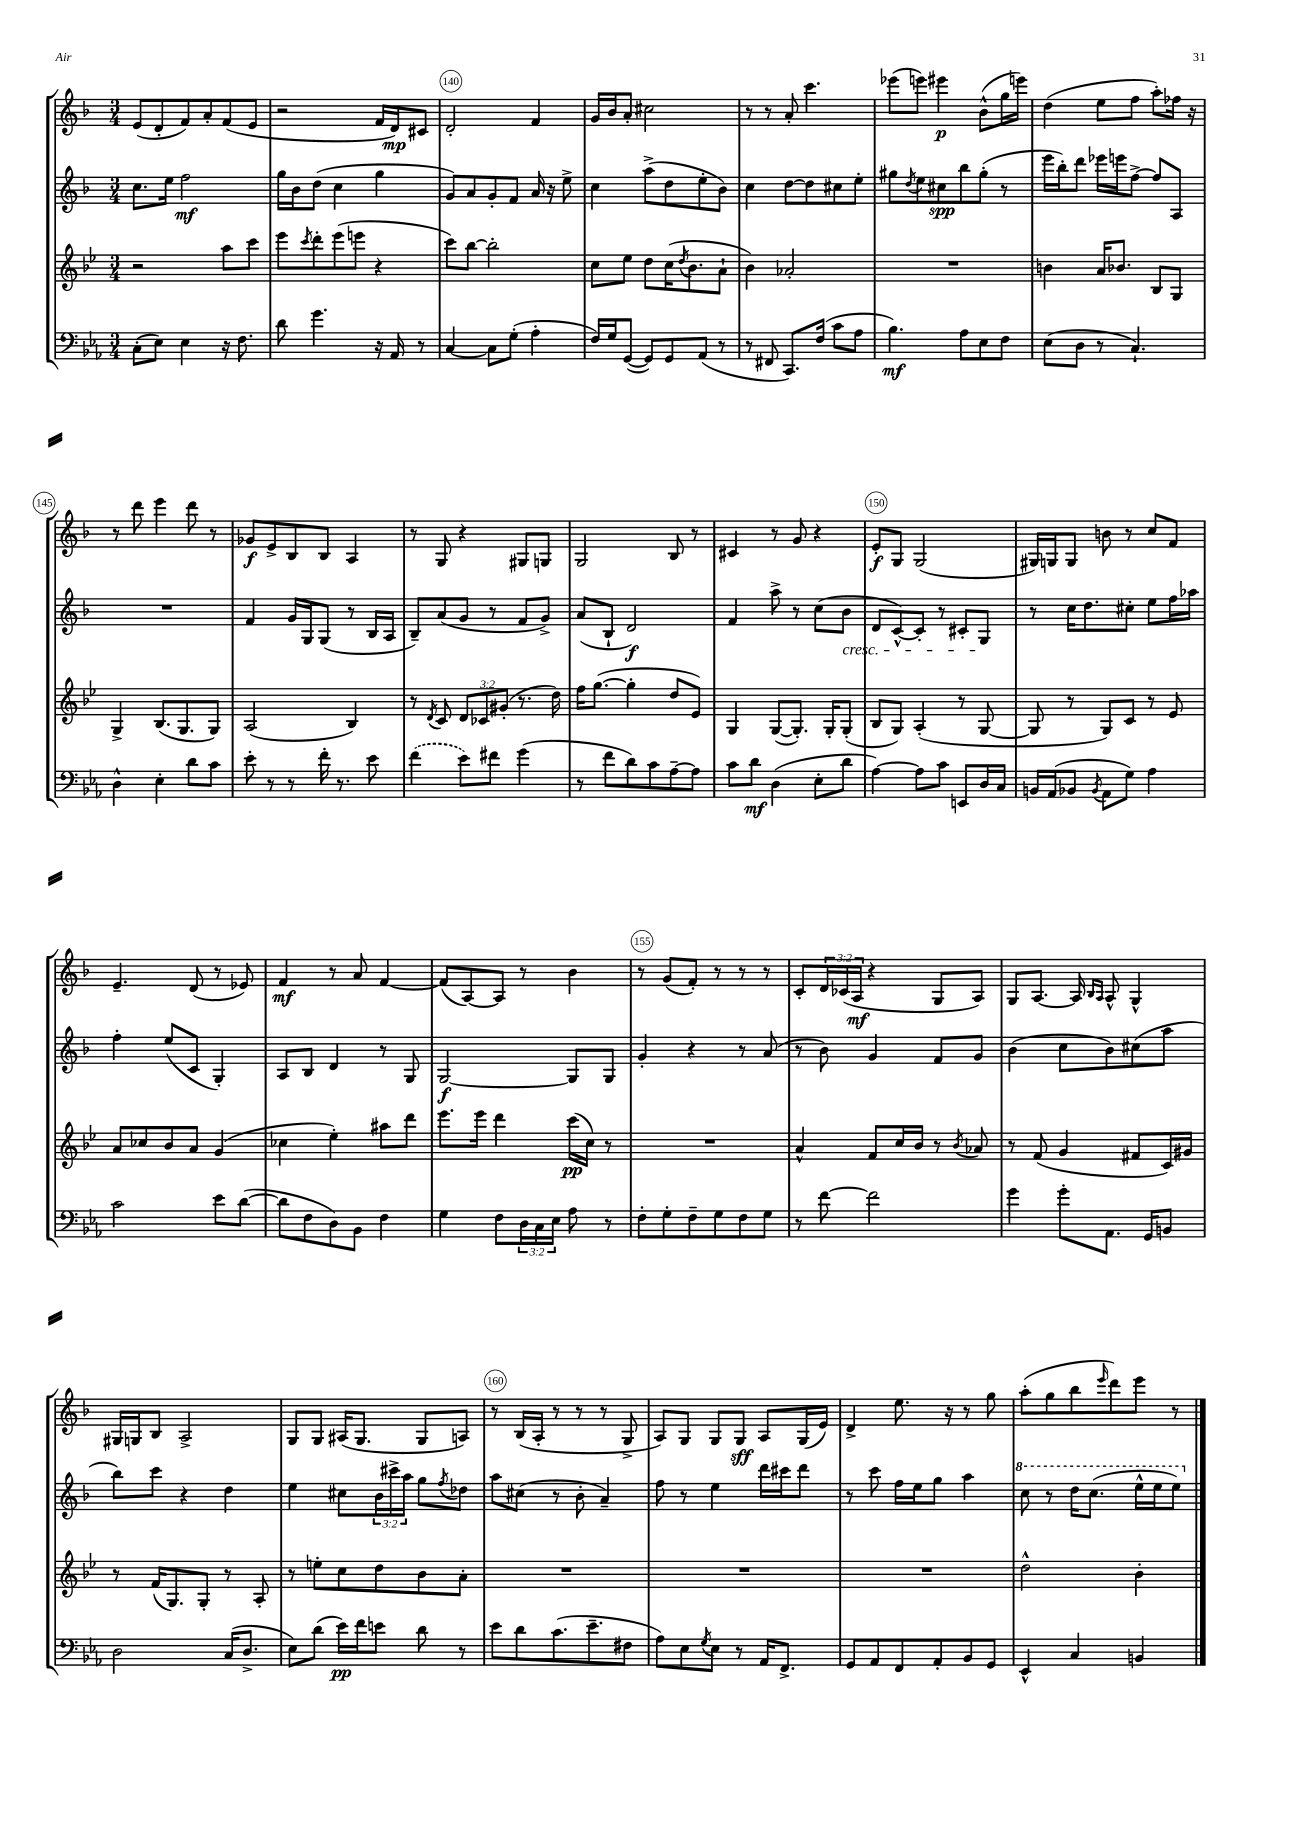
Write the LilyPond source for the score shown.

<<
\new StaffGroup <<
\new Staff = "s0" {
    \clef treble \key f \major \numericTimeSignature \time 3/4 \override Staff.TupletNumber.text = #tuplet-number::calc-fraction-text
    e'8( d'8-. f'8) a'8-. f'8( e'8 |
    r2 f'16 d'16\mp) cis'8 |
    d'2-. f'4 |
    g'16 bes'16 a'8-. cis''2 |
    r8 r8 a'8-. c'''4. |
    ees'''8( e'''8) eis'''4\p bes'8-^( g''16 e'''16) |
    d''4( e''8 f''8 a''8-.) fes''16 r16 |
    r8 d'''8 e'''4 d'''8 r8 |
    ges'8\f e'8-> bes8 bes8 a4 |
    r8 g8 r4 gis8 g8 |
    g2 bes8 r8 |
    cis'4 r8 g'8 r4 |
    e'8-.\f g8 g2( |
    gis16) g16 g8 b'8 r8 c''8 f'8 |
    e'4.-- d'8( r8 ees'8) |
    f'4\mf r8 a'8 f'4~ |
    f'8( a8~) a8 r8 bes'4 |
    r8 g'8( f'8-.) r8 r8 r8 |
    c'8-. \tuplet 3/2 { d'16 ces'16( a16\mf } r4 g8 a8) |
    g8 a8.~ a16 \grace { bes16 a16 } a8-^ g4-^ |
    gis16 g16 bes8 a2-> |
    g8 g8 ais16( g8. g8 a8) |
    r8 bes16( a16-. r8 r8 r8 g8-> |
    a8) g8 g8 g8\sff a8 g16( e'16) |
    d'4-> e''8. r16 r8 g''8 |
    a''8-.( g''8 bes''8 \grace { e'''16 } d'''8) e'''8 r8 \bar "|." |
}
\new Staff = "s1" {
    \clef treble \key f \major \numericTimeSignature \time 3/4 \override Staff.TupletNumber.text = #tuplet-number::calc-fraction-text
    c''8. e''16 f''2\mf |
    g''16 bes'16 d''8( c''4 g''4 |
    g'8) a'8 g'8-. f'8 a'16 r16 e''8-> |
    c''4 a''8->( d''8 e''8-. bes'8) |
    c''4 d''8~ d''8 cis''8 e''8-. |
    gis''8 \acciaccatura { d''8 } e''8 cis''8\spp bes''8 gis''8-.( r8 |
    e'''16 bes''16-.) d'''8 ees'''16 e'''16 f''8~-> f''8 a8 |
    R2. |
    f'4 g'16 g16 g8( r8 bes16 a16 |
    bes8--) a'8( g'8 r8 f'8 g'8->) |
    a'8( bes8-! d'2\f) |
    f'4 a''8-> r8 c''8( bes'8\cresc |
    d'8 c'8~-^) c'8-. r8 cis'8-. g8\! |
    r8 c''16 d''8. cis''8-. e''8 f''16 aes''16 |
    f''4-. e''8( c'8 g4-.) |
    a8 bes8 d'4 r8 g8 |
    g2~\f g8 g8 |
    g'4-. r4 r8 a'8( |
    r8 bes'8) g'4 f'8 g'8 |
    bes'4( c''8 bes'8) cis''8( a''8 |
    bes''8) c'''8 r4 d''4 |
    e''4 cis''8 \tuplet 3/2 { bes'16 cis'''16-> a''16 } g''8 \acciaccatura { f''8 } des''8 |
    a''8 cis''8( r8 bes'8-. a'4--) |
    f''8 r8 e''4 d'''16 cis'''16 d'''8 |
    r8 c'''8 f''16 e''16 g''8 a''4 |
    \ottava #1 c'''8 r8 d'''16 c'''8.( e'''16-^ e'''16 e'''8) \ottava #0 \bar "|." |
}
\new Staff = "s2" {
    \clef treble \key bes \major \numericTimeSignature \time 3/4 \override Staff.TupletNumber.text = #tuplet-number::calc-fraction-text
    r2 a''8 c'''8 |
    ees'''8 \acciaccatura { c'''8 } d'''8-. ees'''8( e'''8 r4 |
    c'''8) bes''8~ bes''2-. |
    c''8 ees''8 d''8 c''16( \acciaccatura { d''8 } bes'8. a'8-! |
    bes'4) aes'2-. |
    R2. |
    b'4 a'16 bes'8. bes8 g8 |
    g4-> bes8.( g8. g8) |
    a2( bes4) |
    r8 \acciaccatura { d'8 } c'8 \tuplet 3/2 { d'8 ces'8 gis'8-.( } r8. d''16) |
    f''16 g''8.~( g''4-. d''8 ees'8) |
    g4 g8~( g8.-.) g16-. g8-.( |
    bes8 g8) a4-.( r8 g8~ |
    g8 r8 g8) c'8 r8 ees'8 |
    a'8 ces''8 bes'8 a'8 g'4( |
    ces''4 ees''4-.) ais''8 d'''8 |
    ees'''8. ees'''16 d'''4 c'''16\pp( c''16) r8 |
    R2. |
    a'4-^ f'8 c''16 bes'16 r8 \acciaccatura { bes'8 } aes'8 |
    r8 f'8( g'4 fis'8 c'16) gis'16 |
    r8 f'16( g8.) g8-. r8 a8-. |
    r8 e''8-. c''8 d''8 bes'8 a'8-. |
    R2. |
    R2. |
    R2. |
    d''2-^ bes'4-. \bar "|." |
}
\new Staff = "s3" {
    \clef bass \key ees \major \numericTimeSignature \time 3/4 \override Staff.TupletNumber.text = #tuplet-number::calc-fraction-text
    c8-.( ees8) ees4 r16 f8. |
    d'8 g'4. r16 aes,16 r8 |
    c4~ c8 g8-.( aes4-. |
    f16) g16 g,8~( g,8) g,8 aes,8( r8 |
    r8 fis,8 c,8.) f16( c'8 aes8 |
    bes4.\mf) aes8 ees8 f8 |
    ees8( d8 r8 c4.-!) |
    d4-^ ees4-. d'8 c'8 |
    ees'8-. r8 r8 f'16-. r8. ees'8 |
    \once \slurDashed f'4( ees'8) fis'8 g'4( |
    r8 f'8 d'8) c'8 aes8~-- aes8 |
    c'8 d'8\mf d4( ees8-. d'8 |
    aes4~) aes8 c'8 e,8 d16 c16 |
    b,16 aes,16( bes,8 \acciaccatura { bes,8 } aes,8 g8) aes4 |
    c'2 ees'8 d'8~( |
    d'8 f8 d8) bes,8 f4 |
    g4 f8 \tuplet 3/2 { d16 c16 ees16 } aes8 r8 |
    f8-. g8-. f8-- g8 f8 g8 |
    r8 f'8~ f'2 |
    g'4 g'8-. aes,8. g,16 b,8 |
    d2 c16( d8.-> |
    ees8) d'8( ees'16\pp) f'16 e'8 d'8 r8 |
    ees'8 d'8 c'8.( ees'8.-- fis8 |
    aes8) ees8 \acciaccatura { g8 } ees8 r8 aes,16 f,8.-> |
    g,8 aes,8 f,8 aes,8-. bes,8 g,8 |
    ees,4-^ c4 b,4 \bar "|." |
}
>>
>>
\layout { \context { \Score currentBarNumber = #138 \override BarNumber.break-visibility = ##(#f #t #t) barNumberVisibility = #(every-nth-bar-number-visible 5) \override BarNumber.stencil = #(make-stencil-circler 0.1 0.3 ly:text-interface::print) } }
